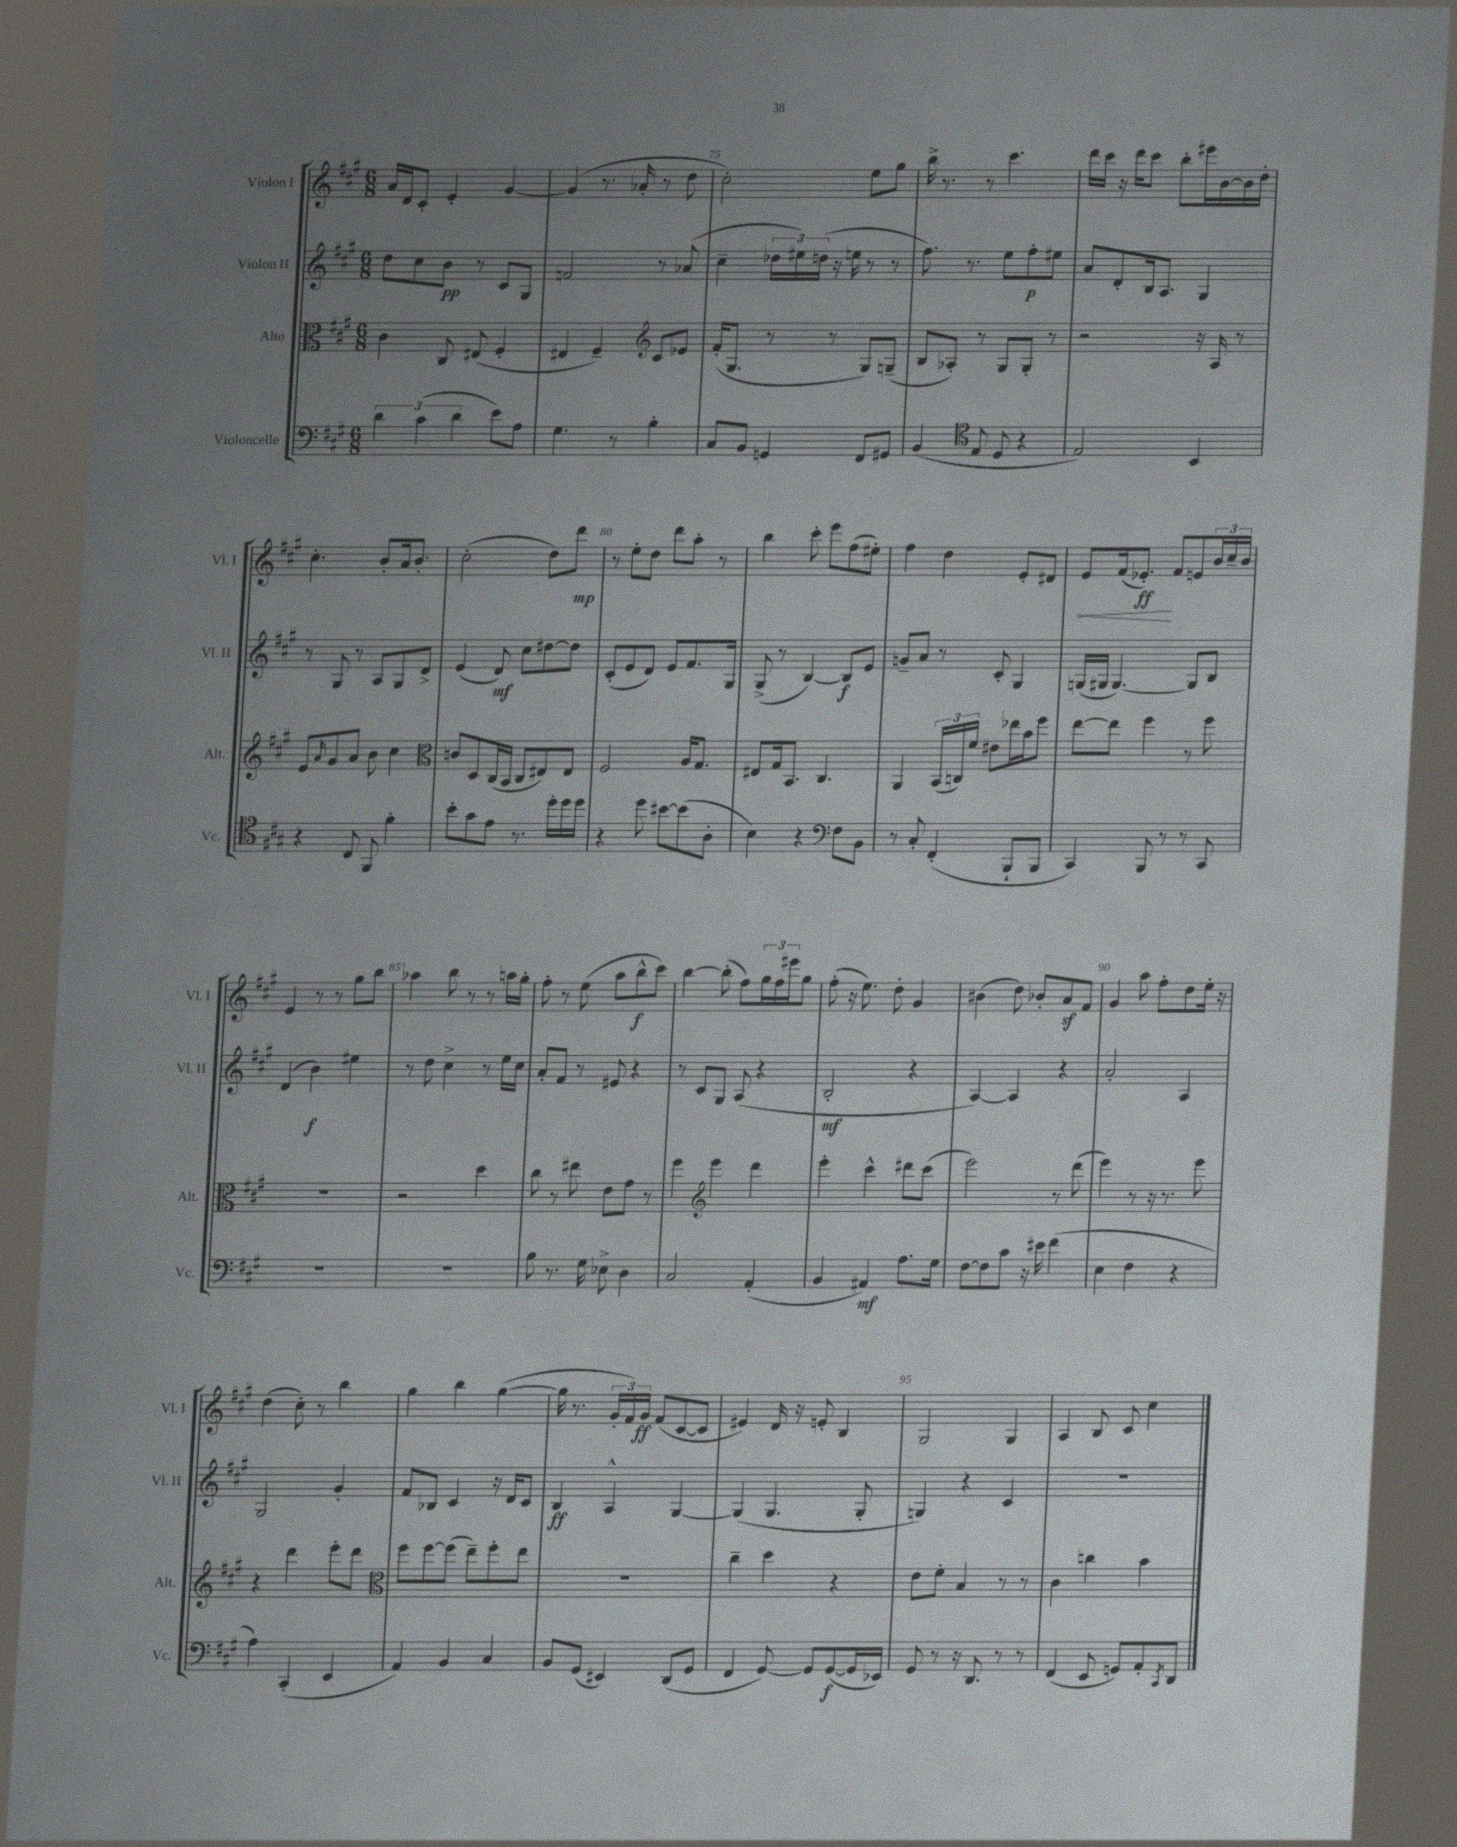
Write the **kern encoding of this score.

**kern	**kern	**kern	**kern
*staff4	*staff3	*staff2	*staff1
*clefF4	*clefC3	*clefG2	*clefG2
*k[f#c#g#]	*k[f#c#g#]	*k[f#c#g#]	*k[f#c#g#]
*M6/8	*M6/8	*M6/8	*M6/8
6d	4c#	8dd	16a
.	.	.	16d
.	.	8cc#	8c#'
(6c#	.	.	.
.	8C#	8b	4e'
6d	.	.	.
.	(8E#	8r	.
8e)	4F#'	8c#	[4g#
8A	.	8G#	.
=	=	=	=
4.G#	4E#	2f	(4g#]
.	4F#~)	.	8.r
8r	.	.	.
.	.	.	16a-'
*	*clefG2	*	*
4B'	8c#	8r	8r
.	8e-	(8a-	8dd
=	=	=	=
8C#	(16f#'	4cc#~	2cc#')
.	8.G#	.	.
8BB	.	.	.
4GG	8r	24dd-	.
.	.	24ee#)	.
.	.	(24dd	.
.	8r	16r	.
.	.	16ee	.
8FF#	8G#)	8r	8ee
8GG#	(8G~	8r	8gg#
=	=	=	=
(4BB	8B	8.ff#)	16bb^
.	.	.	8.r
.	8A-')	.	.
.	.	8.r	.
*clefC4	*	*	*
8E	8r	.	8r
8D	8G#	8ee	4.ccc#
4r	8G#'	8ff#'	.
.	8r	8ee#	.
=	=	=	=
2E)	2r	8a	16ddd
.	.	.	16ccc#
.	.	8d'	16r
.	.	.	16ddd
.	.	16B	8ccc#
.	.	8.A	.
.	.	.	8bb'
4BB	16r	4G#	16eee#
.	16A	.	[16b
.	8r	.	16b]
.	.	.	16dd'
=	=	=	=
4r	8e	8r	4.cc#'
.	16qqa	.	.
.	8g#	8G#	.
8C#	8a	8r	.
8FF#	8b	8A	8b'
4f#'	4cc#	8G#	16a
.	.	.	8.b'
.	.	8d^	.
=	=	=	=
*	*clefC3	*	*
8b'	8c	(4e	(2cc#'
8g#	8D	.	.
8e	(16C#	8d)	.
.	16BB	.	.
8.r	8C#	8cc#	.
.	8E#)	[8dd#	8dd)
16dd'	.	.	.
16dd	8E#	8dd#]	8ddd
16dd	.	.	.
=	=	=	=
4r	2F#	(8c#'	8r
.	.	8e	8ee'
8dd	.	8d)	8dd
[8b#	.	8e	8ddd
(8b#]	16A	8.f#	8aa'
.	8.G#	.	.
8A'	.	.	8r
.	.	16G#	.
=	=	=	=
4B)	8E#	(8G#^	4bb
.	16G#	8r	.
.	8.BB	.	.
4r	.	[4B)	8ccc#'
.	4.C#	.	8eee
*clefF4	*	*	*
8F#	.	8B]	(8ff#
8BB	.	8e	8ee#')
=	=	=	=
8r	4AA	8g~	4ff#
8C#'	.	8a	.
(4FF#'	(24BB	8r	4dd
.	24C)	.	.
.	24f#	.	.
.	8e#	8c#'	.
8BBB`	16ee-	4G#	8e'
.	16b	.	.
8BBB	8ff#	.	8d#
=	=	=	=
4CC#)	[8ee	(16G	8e
.	.	16G#	.
.	8ee]	[4.G#)	(16f#
.	.	.	8.e-')
8BBB	4ff#	.	.
8r	.	.	8f#
8r	8r	8G#]	8e
8CC#	8ff#	8B	24b
.	.	.	24cc#~
.	.	.	24b
=	=	=	=
2.r	2.r	(4d	4e
.	.	4b)	8r
.	.	.	8r
.	.	4ee#	8gg#
.	.	.	8bb
=	=	=	=
2.r	2r	8r	4aa-
.	.	8dd	.
.	.	4cc#^	8bb
.	.	.	8r
.	4dd	8r	8r
.	.	16ee	16aa
.	.	16cc#	16gg#'
=	=	=	=
8B	8cc#	8a'	8ff#'
8.r	8r	8f#	8r
.	8ee#	8r	(8ee
16G#	.	.	.
8E-^	8e	8e#	8aa
4D	8g#	4r	8bb^^
.	8r	.	8ccc#)
=	=	=	=
2C#	4ff#	8r	[4bb
.	.	8c#	.
*	*clefG2	*	*
.	4eee	8G#	(8bb']
.	.	(8A	8ff#)
(4AA'	4ddd	4r	24gg#
.	.	.	24ff#
.	.	.	24eee#
.	.	.	8gg#
=	=	=	=
4BB	4eee'	2B'	(8ff#'
.	.	.	16r
.	.	.	8.ee)
4AA#)	4ccc#^^	.	.
.	.	.	8dd'
8.A	8ddd#	4r	4g#
.	(8ccc#	.	.
16G#	.	.	.
=	=	=	=
[8F#	2eee)	[4A)	(4b#
8F#]	.	.	.
8c#	.	4A]	8dd)
16r	.	.	8b-'
16e#	.	.	.
(4f#	8r	4r	8a
.	(8ddd	.	8f#
=	=	=	=
4E	4eee)	2a'	4g#
4F#	8r	.	8aa
.	16r	.	8ff#'
.	8.r	.	.
4r	.	4A	8dd
.	8eee	.	16ee'
.	.	.	16r
=	=	=	=
4A)	4r	2G#	(4dd
(4CC#'	4ddd	.	8cc#')
.	.	.	8r
4EE	8eee'	4g#'	4bb
.	8ddd	.	.
=	=	=	=
*	*clefC3	*	*
4AA)	8ff#	8f#	4gg#
.	[8ff#	8B-	.
4BB	(8ff#]	4c#	4bb
.	8ee~)	.	.
4C#	8ff#'	16r	([4gg#
.	.	16d	.
.	8ee	8c#	.
=	=	=	=
8BB	2.r	4B	16gg#]
.	.	.	8.r
(8GG#	.	.	.
4EE#)	.	4A^^	24g#'
.	.	.	24f#)
.	.	.	24g#
.	.	.	(8f#
(8DD	.	[4G#	[8c#
8GG#	.	.	8c#]
=	=	=	=
4FF#	4cc#~	(4G#]	4e#)
[8GG#)	4dd	4.G#	16d
.	.	.	16r
8GG#]	.	.	8e'
([8GG#	4r	.	4B
16GG#]	.	8G#'	.
16EE-)	.	.	.
=	=	=	=
8GG#	8e	4G)	2G#
8r	8f#'	.	.
16r	4B	4r	.
8.DD	.	.	.
8r	8r	4c#	4G#
8r	8r	.	.
=	=	=	=
(4FF#	4c#	2.r	4A
8EE	4cc	.	8B
8GG)	.	.	8c#
8AA'	4b	.	4cc#
8qCC#	.	.	.
8DD	.	.	.
==	==	==	==
*-	*-	*-	*-
